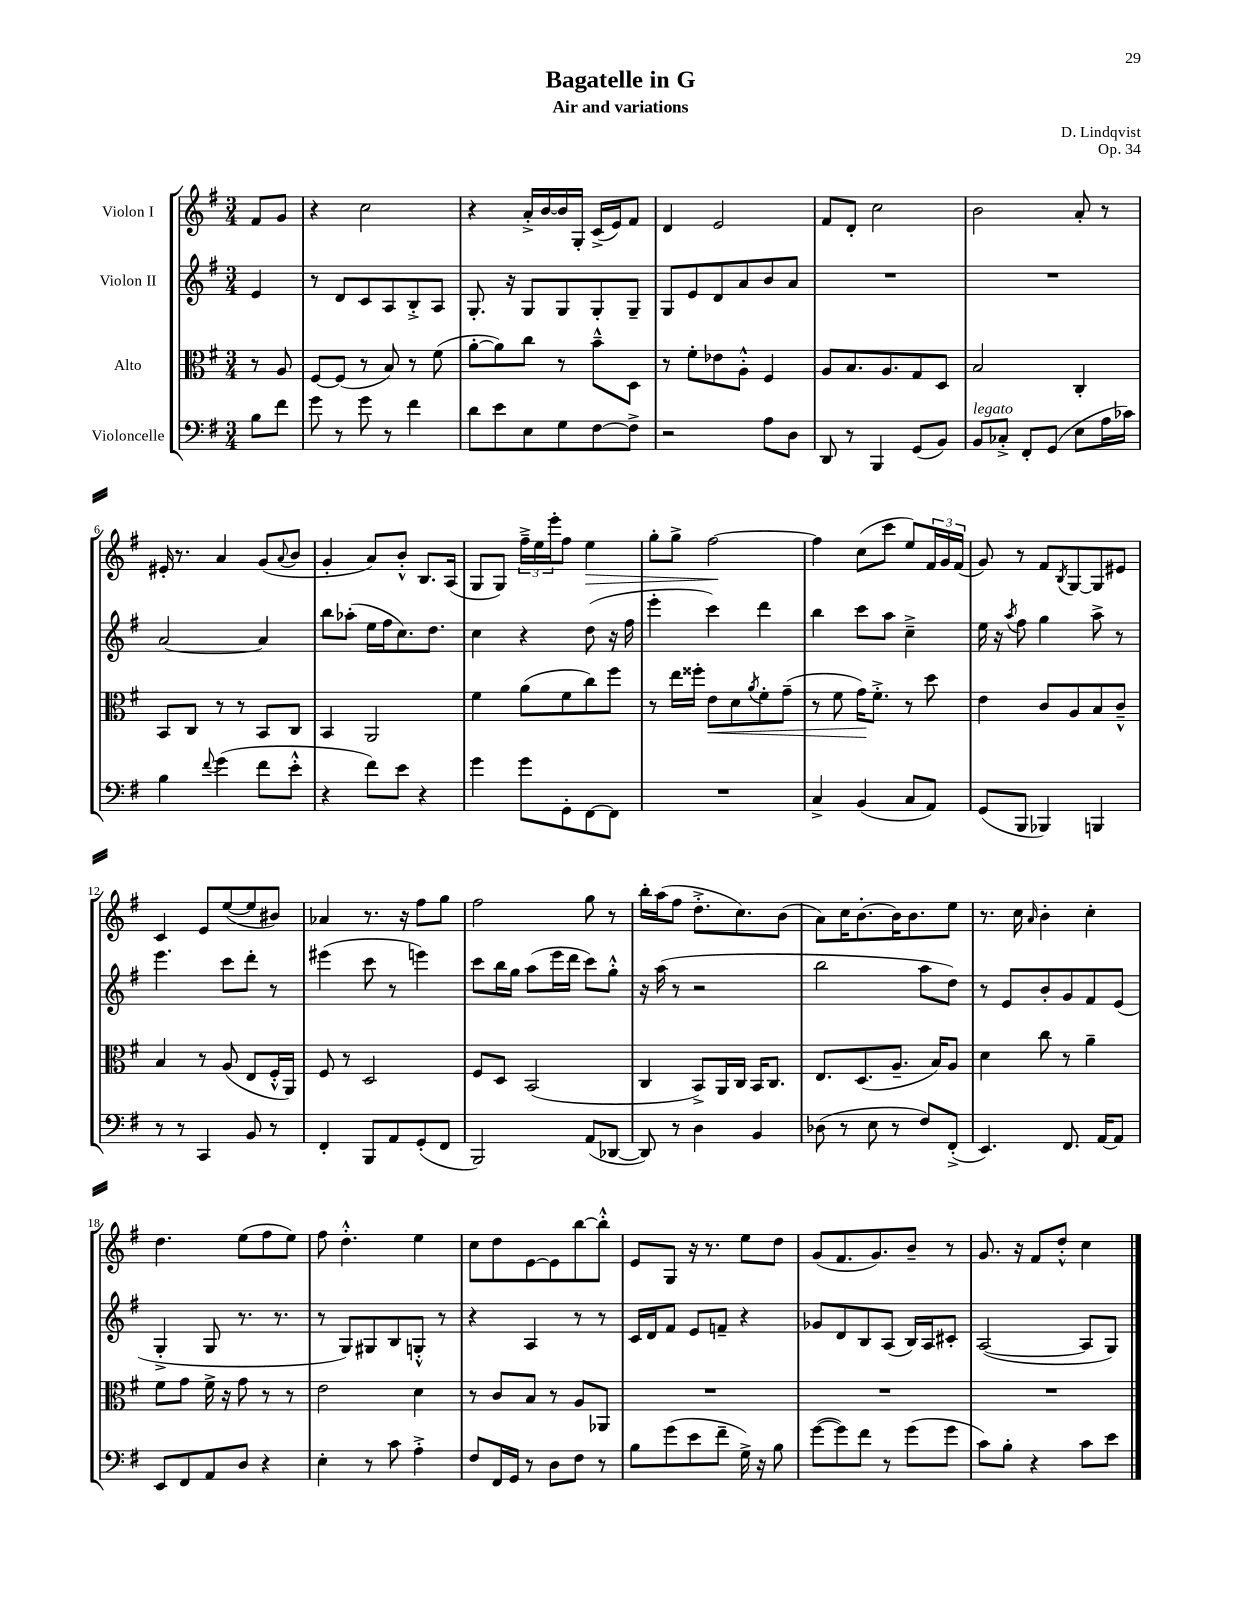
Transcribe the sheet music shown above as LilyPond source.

\header { title = "Bagatelle in G" composer = "D. Lindqvist" subtitle = "Air and variations" opus = "Op. 34" }
<<
\new StaffGroup <<
\new Staff = "s0" \with { instrumentName = "Violon I" } {
    \clef treble \key g \major \numericTimeSignature \time 3/4 \partial 4
    fis'8 g'8 |
    r4 c''2 |
    r4 a'16-.-> b'16~ b'16 g16-. c'16->( e'16) fis'8 |
    d'4 e'2 |
    fis'8 d'8-. c''2 |
    b'2 a'8-. r8 |
    eis'16-. r8. a'4 g'8( \appoggiatura { a'8 } b'8 |
    g'4-. a'8) b'8-.-^ b8. a16( |
    g8 g8) \tuplet 3/2 { fis''16---> e''16 e'''16-. } fis''8 e''4\> |
    g''8-. g''8-> fis''2~\! |
    fis''4 c''8( c'''8 e''8) \tuplet 3/2 { fis'16 g'16 fis'16( } |
    g'8) r8 fis'8 \acciaccatura { b8 } g8~ g8 eis'8 |
    c'4 e'8 e''8~( e''8 bis'8) |
    aes'4 r8. r16 fis''8 g''8 |
    fis''2 g''8 r8 |
    b''16-. a''16( fis''8 d''8.-.-> c''8.) b'8( |
    a'8) c''16 b'8.~-. b'16 b'8. e''8 |
    r8. c''16 \grace { a'16 } b'4-. c''4-. |
    d''4. e''8( fis''8 e''8) |
    fis''8 d''4.-.-^ e''4 |
    c''8 d''8 e'8~ e'8 b''8~ b''8-.-^ |
    e'8 g8 r16 r8. e''8 d''8 |
    g'8( fis'8. g'8.) b'8-- r8 |
    g'8. r16 fis'8 d''8-.-^ c''4 \bar "|." |
}
\new Staff = "s1" \with { instrumentName = "Violon II" } {
    \clef treble \key g \major \numericTimeSignature \time 3/4 \partial 4
    e'4 |
    r8 d'8 c'8 a8 b8-.-> a8 |
    g8.-. r16 g8 g8 g8-. g8-- |
    g8 e'8 d'8 a'8 b'8 a'8 |
    R2. |
    R2. |
    a'2~ a'4 |
    b''8 aes''8-.( e''16 fis''16 c''8.) d''8. |
    c''4 r4 d''8( r16 fis''16 |
    e'''4-. c'''4) d'''4 |
    b''4 c'''8 a''8 c''4---> |
    e''16 r16 \acciaccatura { a''8 } fis''8 g''4 a''8-> r8 |
    e'''4. c'''8 d'''8-. r8 |
    eis'''4( c'''8 r8 e'''4) |
    c'''8 b''16 g''16 a''8( e'''16 d'''16 c'''8) g''8-.-^ |
    r16 a''16( r8 r2 |
    b''2 a''8 d''8) |
    r8 e'8 b'8-. g'8 fis'8 e'8( |
    g4-.-> g8 r8. r8. |
    r8 g8) gis8 b8 g8-.-^ r8 |
    r4 a4 r8 r8 |
    c'16 d'16 fis'8 e'8 f'8-- r4 |
    ges'8 d'8 b8 a8( b16) a16 cis'8-. |
    a2~( a8 g8) \bar "|." |
}
\new Staff = "s2" \with { instrumentName = "Alto" } {
    \clef alto \key g \major \numericTimeSignature \time 3/4 \partial 4
    r8 a8 |
    fis8~ fis8( r8 b8) r8 fis'8( |
    a'8~-. a'8) c''8 r8 b'8---^ d8 |
    r8 fis'8-. ees'8 a8-.-^ fis4 |
    a8 b8. a8. g8 d8 |
    b2 c4-. |
    b,8 c8 r8 r8 b,8 c8 |
    b,4 a,2 |
    fis'4 a'8( fis'8 c''8) fis''8 |
    r8 e''16 fisis''16-. e'8\< d'8 \acciaccatura { a'8 } fis'8-. g'8--( |
    r8 fis'8 g'16\!) fis'8.-.-> r8 d''8 |
    e'4 c'8 a8 b8 c'8---^ |
    b4 r8 a8( e8 fis16-.-^ a,16) |
    fis8 r8 d2 |
    fis8 d8 b,2( |
    c4 b,8->) a,16 c16 b,16 c8. |
    e8. d8.( a8.-- b16) a8 |
    d'4 c''8 r8 a'4-- |
    fis'8 g'8 fis'16-> r16 g'8 r8 r8 |
    e'2 d'4 |
    r8 c'8 b8 r8 a8 aes,8 |
    R2. |
    R2. |
    R2. \bar "|." |
}
\new Staff = "s3" \with { instrumentName = "Violoncelle" } {
    \clef bass \key g \major \numericTimeSignature \time 3/4 \partial 4
    b8 fis'8 |
    g'8 r8 g'8 r8 fis'4 |
    d'8 e'8 e8 g8 fis8~ fis8-> |
    r2 a8 d8 |
    d,8 r8 b,,4 g,8( b,8) |
    b,8^\markup { \italic "legato" } ces8-.-> fis,8-. g,8( e8 a16 ces'16) |
    b4 \appoggiatura { fis'8 } g'4( fis'8 e'8-.-^ |
    r4 fis'8) e'8 r4 |
    g'4 g'8 g,8-. fis,8~ fis,8 |
    R2. |
    c4-> b,4( c8 a,8) |
    g,8( b,,8 bes,,4) b,,4 |
    r8 r8 c,4 b,8 r8 |
    fis,4-. b,,8 a,8 g,8-.( fis,8 |
    b,,2) a,8( des,8~ |
    des,8) r8 d4 b,4 |
    des8( r8 e8 r8 fis8) fis,8-.->( |
    e,4.) fis,8. a,16~ a,8 |
    e,8 fis,8 a,8 d8 r4 |
    e4-. r8 c'8 a4-.-> |
    fis8 fis,16 g,16 r8 d8 fis8 r8 |
    b8 g'8( e'8 fis'8-- g16->) r16 b8 |
    g'8~( g'8) fis'8 r8 g'8( g'8 |
    c'8) b8-. r4 c'8 e'8 \bar "|." |
}
>>
>>
